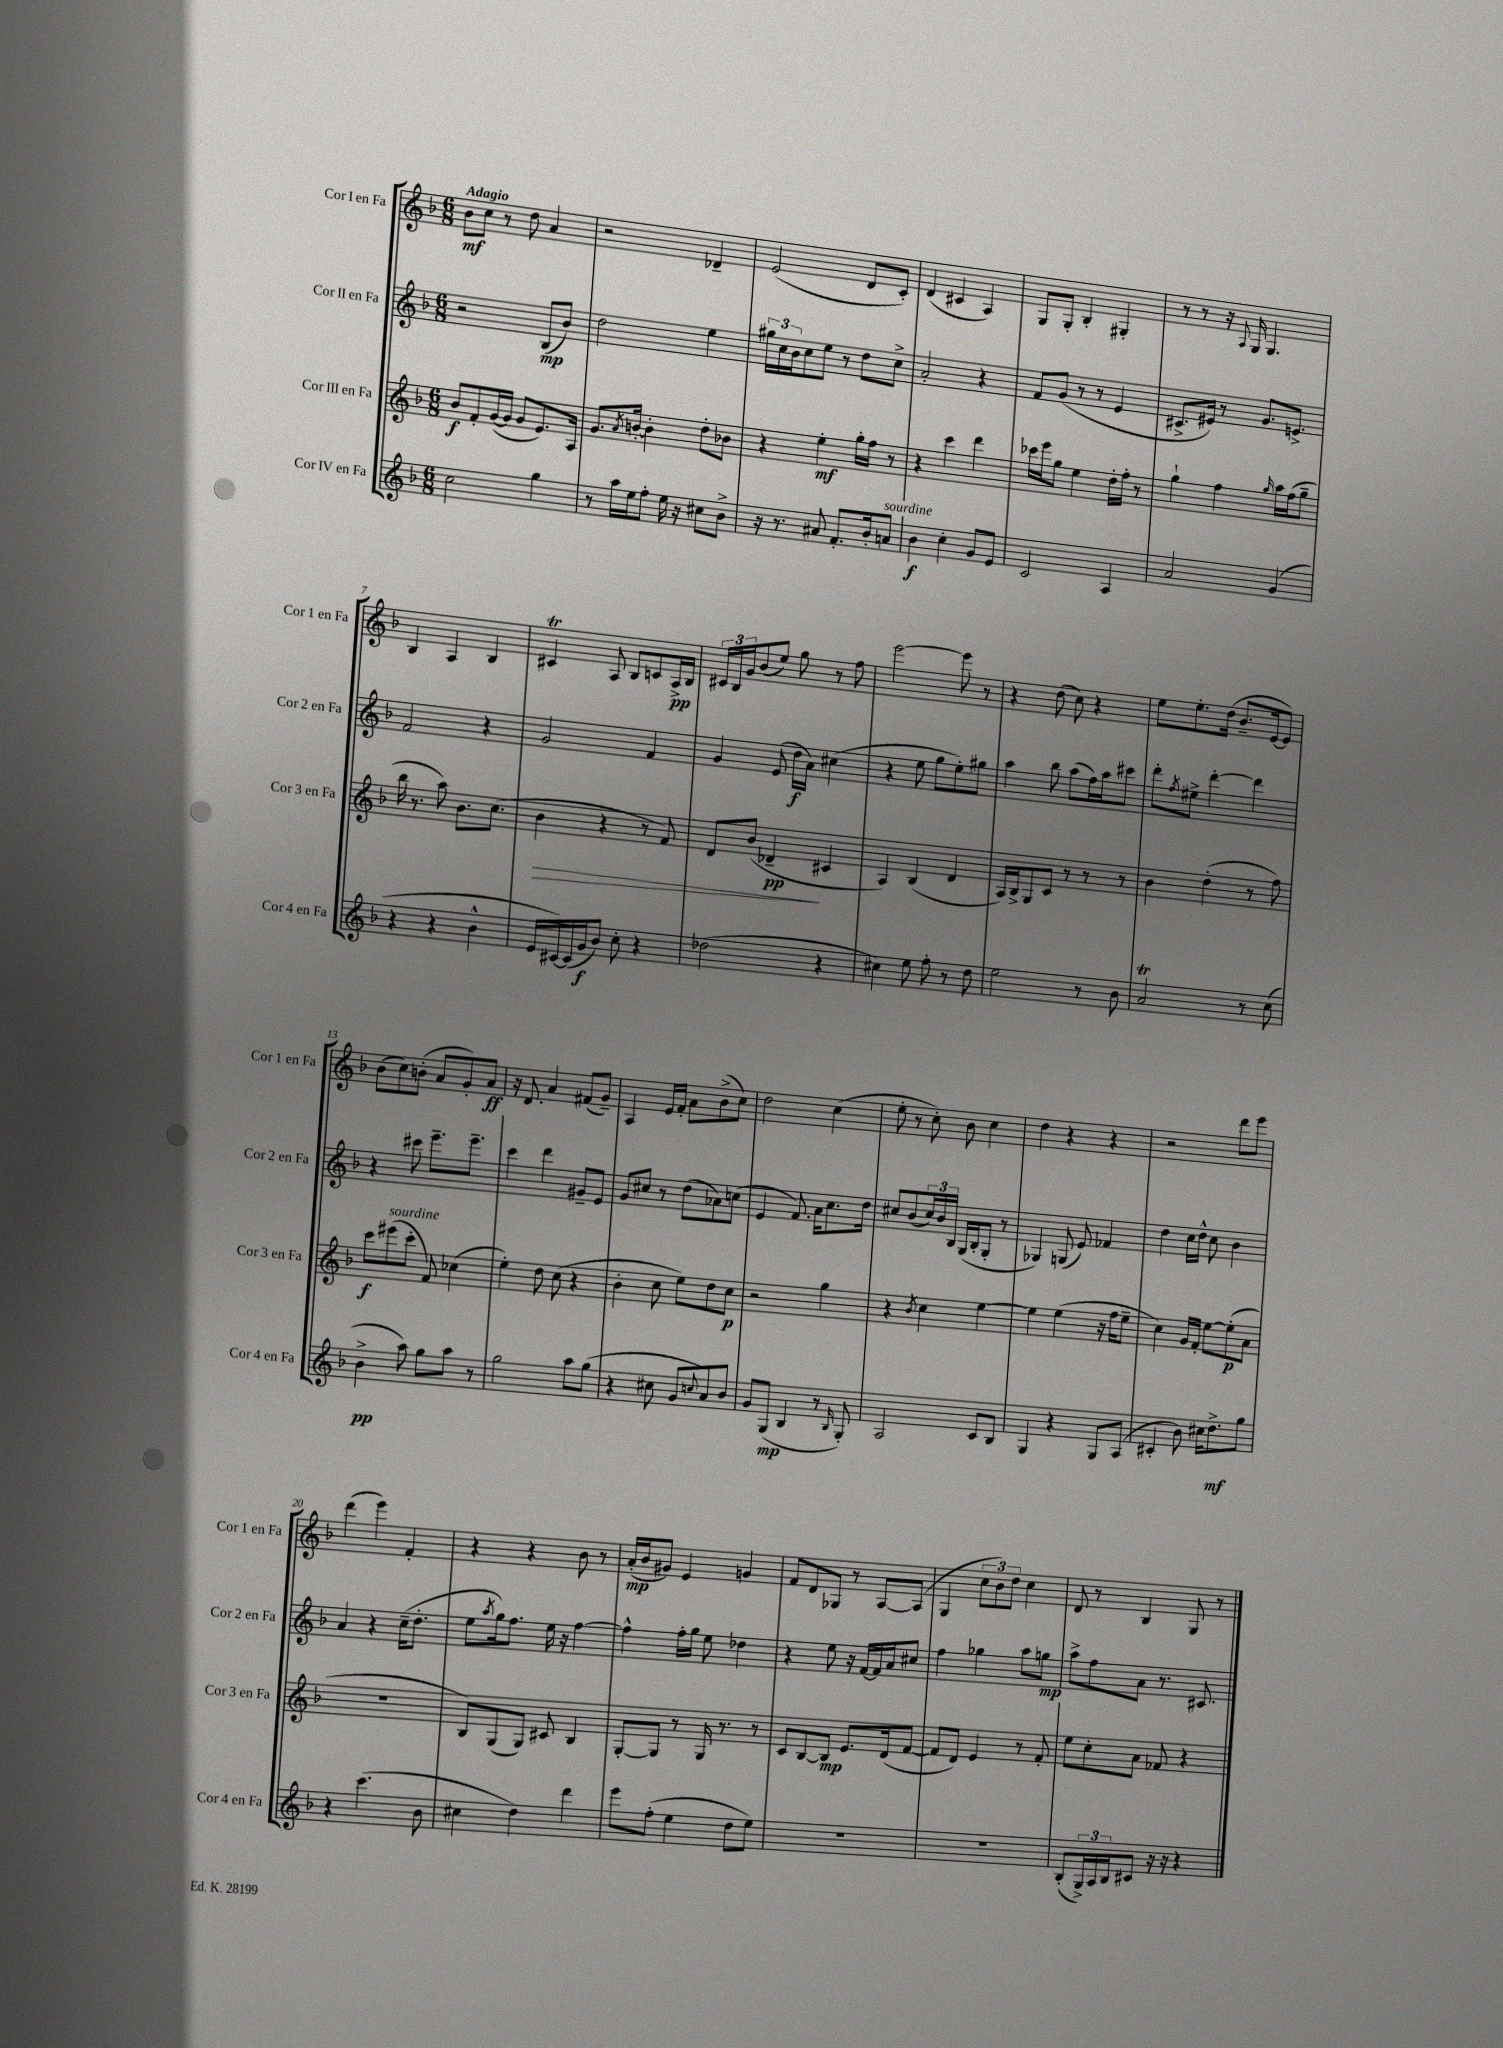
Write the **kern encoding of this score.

**kern	**kern	**kern	**kern
*staff4	*staff3	*staff2	*staff1
*clefG2	*clefG2	*clefG2	*clefG2
*k[b-]	*k[b-]	*k[b-]	*k[b-]
*M6/8	*M6/8	*M6/8	*M6/8
2cc	8b-	2r	8b-
.	8f'	.	8cc
.	([16g	.	8r
.	16g]	.	.
.	8g	.	8dd
4gg	8.e)	(8B-	4a
.	.	8b-)	.
.	16A	.	.
=	=	=	=
8r	8.g	2dd	2r
16aa	.	.	.
.	8qa	.	.
16ee	[16b'	.	.
8ff'	4b']	.	.
16ee	.	.	.
16r	.	.	.
8cc#	8dd'	4ee	4d-~
8b-^	8b-	.	.
=	=	=	=
16r	4r	24gg#	(2e
.	.	24cc	.
8.r	.	.	.
.	.	24b-	.
.	.	8cc	.
8a#	4ee'	8ee	.
8.f'	.	8r	.
.	16gg'	8dd	8d
16b-'	16ff	.	.
8a	8r	8cc^	8c')
=	=	=	=
4b-	4r	2a'	(4d
4cc'	4ccc	.	4c#
8g	4ddd	4r	4A)
8e	.	.	.
=	=	=	=
2c	16ccc-	8f	8G
.	16eee	.	.
.	8gg	(8g	8G'
.	4ee	8r	4B-'
.	.	8r	.
4A	16dd'	4e	4G#'
.	16ff'	.	.
.	8r	.	.
=	=	=	=
2a	4gg`	8.c#^	8r
.	.	.	8r
.	.	16e#)	.
.	4ff	8r	16r
.	.	.	8qqA
.	.	.	16G
.	.	8.g	4.G
.	16qqgg	.	.
(4g	16aa	.	.
.	(16ff	8.e^	.
.	8gg~	.	.
=	=	=	=
4r	16bb-	2f	4B-
.	8.r	.	.
4r	8aa)	.	4A
.	8.b-	.	.
4b-^^	.	4r	4B-
.	(8.cc	.	.
=	=	=	=
16e	4b-	2g	4c#
[16c#)	.	.	.
(16c#]	.	.	.
16g	.	.	.
8b-)	4r	.	8A
8cc'	.	.	8B-
4r	8r	4f	8c
.	8f)	.	16A^
.	.	.	16B-
=	=	=	=
(2dd-	8d	4g	24c#
.	.	.	24B-
.	.	.	24g
.	(8b-	.	(8b-
.	4d-~	(8e	8ee)
.	.	16dd	8gg
.	.	16a)	.
4r	4c#	(4cc#	8r
.	.	.	8ff
=	=	=	=
4cc#)	4A)	4r	[2eee
8ee	(4B-	8ee	.
8ff'	.	8gg	.
8r	4d	8ee')	8eee]
8dd	.	8gg#	8r
=	=	=	=
2ee	16A)	4aa	4r
.	16B-^	.	.
.	8G	.	.
.	8c	8bb-	(8dd
.	8r	(8aa	8cc)
8r	8r	16ff)	4r
.	.	16aa	.
8b-	8r	8ccc#	.
=	=	=	=
2a	4b-	8ddd'	8ee
.	.	8qff	.
.	.	8ee#^	8.ee'
.	(4dd'	[4ddd'	.
.	.	.	(16dd
.	.	.	8.b-~
8r	8r	4ddd]	.
.	.	.	[16e
(8cc	8ff)	.	8e])
=	=	=	=
4b-^	8ccc	4r	(8b-
.	(8eee#	.	8cc)
8aa)	8ccc'	8ccc#	(8b'
8gg	8f)	8.eee~	8a
8aa	(4cc-	.	8g')
.	.	8.eee~	.
8r	.	.	8a
=	=	=	=
2gg	4ee')	4ccc	16r
.	.	.	8.d
.	8dd	4ddd	4a
.	(8cc	.	.
8aa	4r	8g#~	(8f#
(8gg	.	8e	8g~)
=	=	=	=
4r	4b-'	8g	4A
.	.	8cc#	.
8cc#	8cc	8r	16e
.	.	.	16f'
8g	8ee)	(8dd	8a
8qqcc	.	.	.
8a)	8dd	8a-)	(8b-^
8b-	8cc	(8cc	8cc)
=	=	=	=
8g	2r	4e	2dd
(8G	.	.	.
4B-	.	8.f)	.
.	.	16a	.
8r	4gg	8.cc	(4cc
16qqB-	.	.	.
8G')	.	.	.
.	.	16dd	.
=	=	=	=
2A	4r	8cc#	8ee'
.	.	(8b-	8r
.	8qb-	.	.
.	4cc	24cc#)	8cc')
.	.	24b-	.
.	.	24B-	.
.	.	(16G	8b-
.	.	16B-'	.
8c	[4ee	8G'	4cc
8B-	.	8r	.
=	=	=	=
4G	4ee]	4G-)	4dd
4r	(4ee	(8G	4r
.	.	8e)	.
8G	16r	4f-	4r
.	16ff	.	.
(8A	8ee~	.	.
=	=	=	=
4c#'	4cc)	4dd	2r
8b-)	16g	16cc	.
.	16f'	16dd^^	.
16cc#	[8ee	8cc	.
8.dd^	.	.	.
.	(8ee']	4b-	8ddd
8gg	8a	.	8eee
=	=	=	=
4r	2.r	4a	(4ddd
(4.ccc	.	4r	4eee)
.	.	(16cc~	4f'
.	.	8.dd'	.
8b-	.	.	.
=	=	=	=
4cc#	8B-)	8ee	4r
.	.	8qaa	.
.	(8G	16gg)	.
.	.	8.ff	.
4dd)	8G)	.	4r
.	8c#	16ee	.
.	.	16r	.
4ddd	4B-	[4ff	8b-
.	.	.	8r
=	=	=	=
8eee	[8G'	4ff^^]	(16a'
.	.	.	16b-
(8ff'	8G]	.	8g#)
4ee	8r	16ff'	4e
.	.	16gg	.
.	16G	8ee	.
.	8.r	.	.
8dd	.	4dd-	4g
8ee)	8r	.	.
=	=	=	=
2.r	8c	4r	8f
.	[8B-	.	8d
.	8B-]	8ee	8G-
.	8.e	16r	8r
.	.	[16f	.
.	.	16f]	[8A
.	(16d	16a	.
.	[8f	8cc#	(8A]
=	=	=	=
2.r	8f]	4ff	4G
.	8d)	.	.
.	4e	4gg-	12cc
.	.	.	12b-)
.	.	.	12dd
.	8r	8aa	4cc
.	8f'	8gg	.
=	=	=	=
(8B-'	8ee	8aa^	8d
24G^)	8cc'	8ff	8r
24A	.	.	.
24B-	.	.	.
8c#	8a	8a	4B-
16r	8f-	8.r	.
16r	.	.	.
4r	4r	.	8G
.	.	8.c#	.
.	.	.	8r
==	==	==	==
*-	*-	*-	*-
